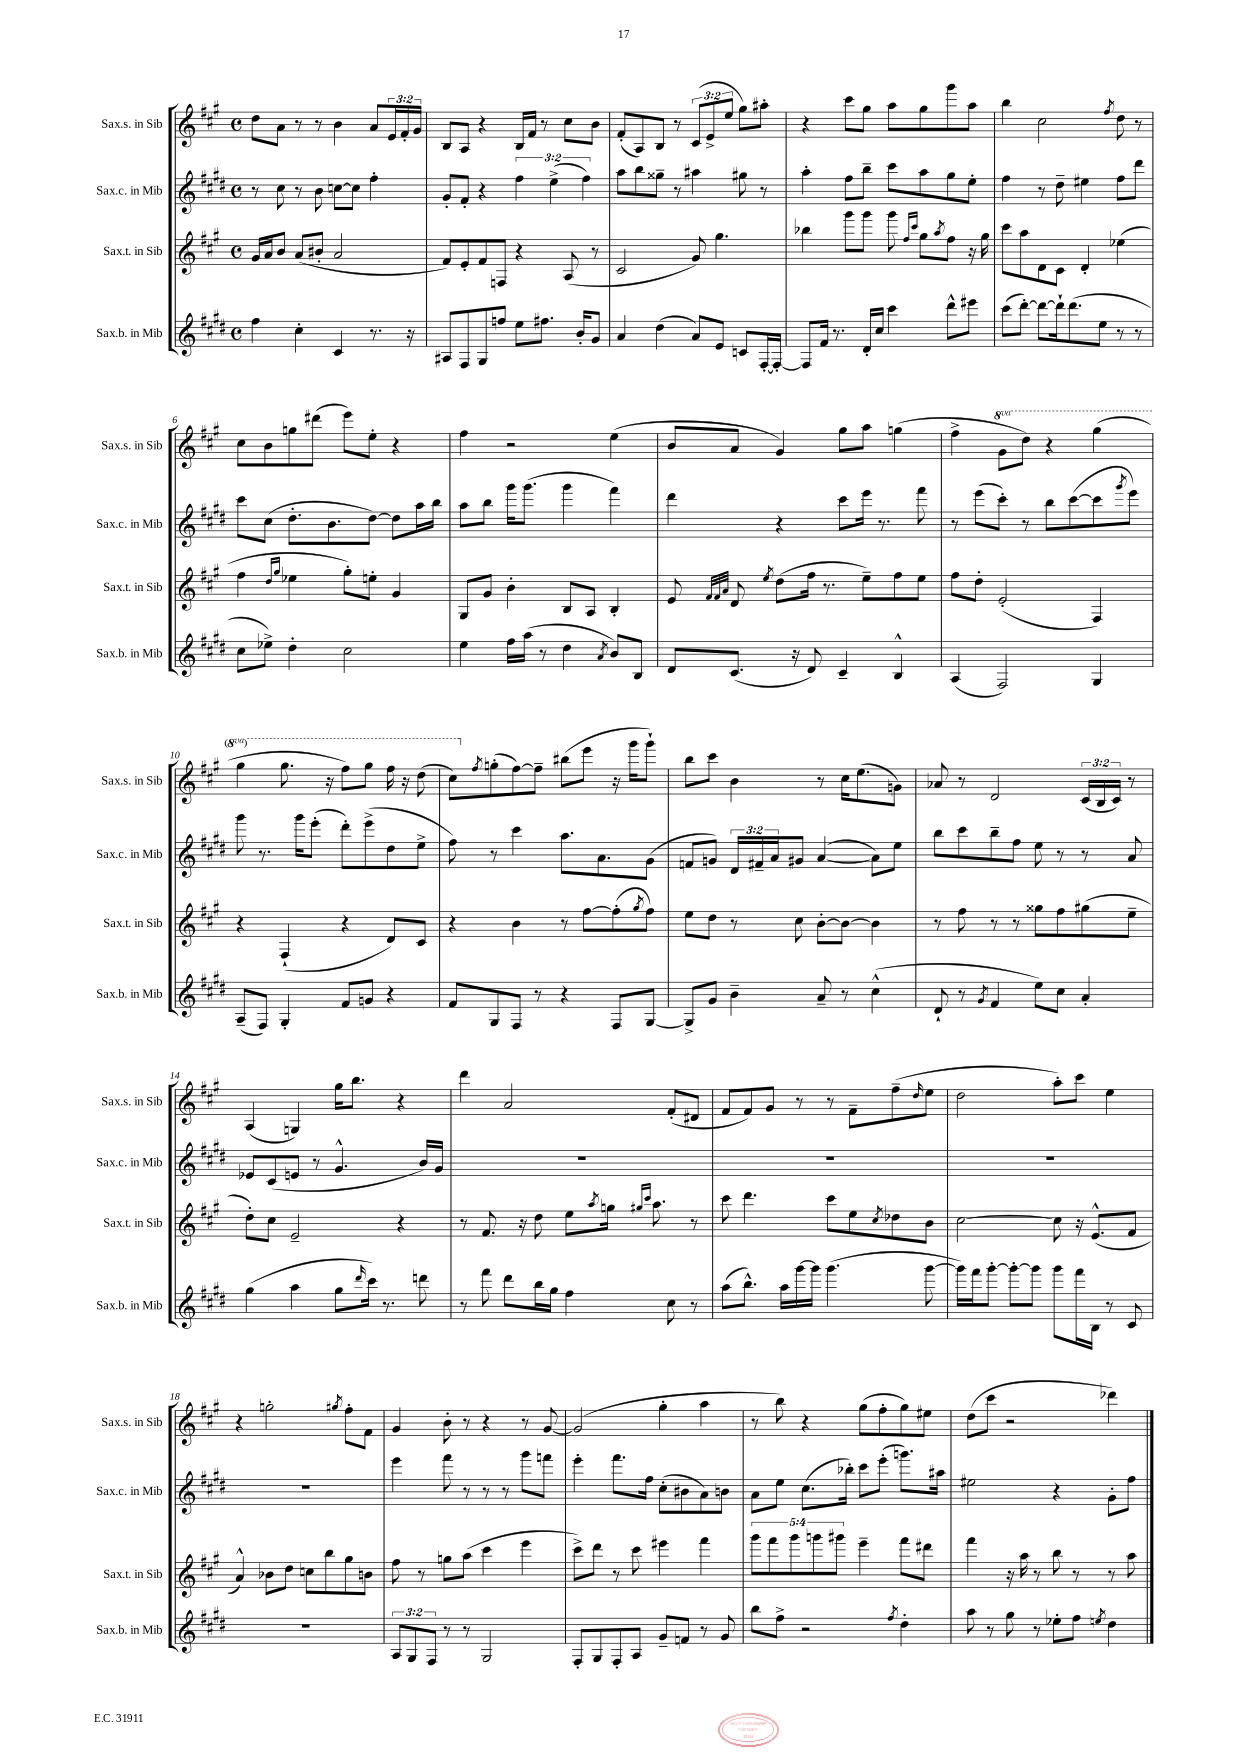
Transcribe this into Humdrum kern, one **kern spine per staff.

**kern	**kern	**kern	**kern
*part4	*part3	*part2	*part1
*staff4	*staff3	*staff2	*staff1
*I"Sax.b. in Mib	*I"Sax.t. in Sib	*I"Sax.c. in Mib	*I"Sax.s. in Sib
*I'Sax.b. in Mib	*I'Sax.t. in Sib	*I'Sax.c. in Mib	*I'Sax.s. in Sib
*clefG2	*clefG2	*clefG2	*clefG2
*k[f#c#g#d#]	*k[f#c#g#]	*k[f#c#g#d#]	*k[f#c#g#]
*M4/4	*M4/4	*M4/4	*M4/4
*met(c)	*met(c)	*met(c)	*met(c)
=1	=1	=1	=1
4ff#\	16g#/LL	8r	8dd\L
.	16a/J	.	.
.	8b/J	8cc#\	8a\J
4cc#'\	(8a/L	8r	8r
.	8b#X'/J	8b\	8r
4c#/	2a/	[8ccn\L	4b\
.	.	8cc\J]	.
8.r	.	4ff#'\	8a/L
.	.	.	24e/L
.	.	.	24f#'/
16r	.	.	.
.	.	.	24g#/JJ
=2	=2	=2	=2
8A#X/L	8f#/L)	8g#'/L	8B/L
8F#/	8e'/	8f#'/J	8A/J
8G#/	8f#/	4r	4r
8ffn/J	8Fn/J	.	.
8ee\L	4r	6ff#\	16B/LL
.	.	.	16f#/JJ
8.ff#X\J	.	.	8r
.	.	(6ee^\	.
.	(8A/	.	8cc#\L
16b'/KL	.	.	.
.	.	6ff#\)	.
8g#/J	8r	.	8b\J
=3	=3	=3	=3
4a/	2c#/	8aa\L	(8f#'/L
.	.	8bb\	8A/)
(4dd#\	.	8gg##X~\J	8B/J
.	.	8r	8r
8a/L)	8g#/)	4aa#X\	(12c#/L
.	.	.	12e^/
8e/J	4.gg#\	.	.
.	.	.	12ee/J
8cn/L	.	8gg#X\	8gg#\L)
[16F#'/L	.	8r	8aa#X'\J
16F#'/JJ_	.	.	.
=4	=4	=4	=4
8F#/L]	4bb-X\	4aa'\	4r
16f#/Jk	.	.	.
8.r	.	.	.
.	8ggg#\L	8ff#\L	8ccc#\L
16d#'/LL	8ggg#\J	8bb~\J	8gg#\J
16cc#/JJ	.	.	.
4ccc#\	8ggg#\	8ccc#\L	8aa\L
.	16qqff#/LL	.	.
.	16qqccc#/JJ	.	.
.	8gg#\L	8aa\	8gg#\
.	8qaa/	.	.
8ddd#^^\L	8ff#\J	8gg#\	8ggg#\
8eee#X\J	16r	8ee'\J	8aa\J
.	16gg#\	.	.
=5	=5	=5	=5
(8ccc#\L	8ccc#\L	4ff#\	4bb\
[8ddd#'\J)	8aa\	.	.
8ddd#\L_	8d\	8r	2cc#\
16ddd#`\k]	8c#\J	8dd#~\	.
(8.ddd#\	.	.	.
.	4d'/	4ee#X\	.
8ee\J	.	.	.
.	.	.	8qff#/
8r	(4ee-X\	8ff#\L	8dd\
8r	.	8ddd#\J	8r
!!LO:LB:g=z
=6	=6	=6	=6
8cc#\L	4ff#\	8ccc#\L	8cc#\L
8ee-X^\J)	.	(8cc#\J	8b\
.	16qqdd/LL	.	.
.	16qqgg#/JJ	.	.
4dd#'\	4ee-X\	8.dd#'\L	8ggn\
.	.	.	(8ddd#X\J
.	.	8.b\	.
2cc#\	8gg#'\L)	.	8eee\L)
.	8een'\J	[8dd#\J)	8ee'\J
.	4g#/	8dd#\L]	4r
.	.	16aa\L	.
.	.	16bb\JJ	.
=7	=7	=7	=7
4ee\	8G#/L	8aa\L	4ff#\
.	8g#/J	8bb\J	.
16ff#\LL	4b'\	16ggg#\KL	2r
(16aa\JJ	.	(8.ggg#\J	.
8r	.	.	.
4dd#\	8B/L	4ggg#\	.
.	8A/J	.	.
8qa/	.	.	.
8b/L)	4B'/	4fff#\)	(4ee\
8B/J	.	.	.
=8	=8	=8	=8
8d#/L	8e/	4ddd#\	8b/L
.	32qqf#/LLL	.	.
.	32qqf#/	.	.
.	32qqa/JJJ	.	.
(8.c#/J	8d/	.	8a/J
.	8qee/	.	.
.	(8dd\L	4r	4g#/)
16r	.	.	.
8d#/)	16ff#\Jk	.	.
.	8.r	.	.
4c#~/	.	8ccc#\L	8gg#\L
.	8ee~\L)	16eee\Jk	8aa\J
.	.	8.r	.
4B^^/	8ff#\	.	(4ggn\
.	8ee\J	8fff#\	.
=9	=9	=9	=9
(4A/	8ff#\L	8r	4ff#^\
.	8dd'\J	(8eee\L	.
*	*	*	*8va
2F#/)	(2e'/	8ccc#'\J)	8gg#\L
.	.	8r	8ddd\J)
.	.	8bb\L	4r
.	.	([8ccc#\	.
4G#/	4F#/)	8ccc#\]	(4ggg#\
.	.	8qggg#/	.
.	.	8eee\J)	.
!!LO:LB:g=z
=10	=10	=10	=10
(8A~/L	4r	8ggg#\	4ggg#\
8F#/J)	.	8.r	.
4G#'/	(4F#`/	.	8.ggg#\
.	.	16ggg#\KL	.
.	.	(8eee'\J	.
.	.	.	16r
8f#/L	4r	8ddd#'\L)	8fff#\L)
8gn/J	.	(8eee^\	8ggg#\J
4r	8d/L)	8dd#\	16fff#\
.	.	.	16r
.	8c#/J	8ee^\J	(8ddd\
=11	=11	=11	=11
8f#/L	4r	8ff#\)	8ccc#\L)
*	*	*	*X8va
.	.	.	8qff#/
8G#/	.	8r	(8ggn'\
8F#/J	4b\	4ccc#\	[8ff#\)
8r	.	.	8ff#~\J]
4r	8r	8.aa\L	(8bb#X\L
.	[8ff#\L	.	8eee\J
.	.	8.a\	.
8F#/L	(8ff#'\]	.	16r
.	.	.	16ggg#\KL
.	8qgg#/	.	.
[8G#/J	8ff#\J)	(8g#\J	8ggg#`\J)
=12	=12	=12	=12
8G#^/L]	8ee\L	8fn/L	8bb\L
8g#/J	8dd\J	8gn/J)	8ccc#\J
4b~\	8r	24d#/LL	4b\
.	.	24f#X~/	.
.	.	24a/J	.
.	8cc#\	8g#X/J	.
8a~/	[8b'\L	([4a/	8r
8r	8b\J_	.	16cc#\KL
.	.	.	(8.ee\
(4cc#^^\	4b\]	8a\L])	.
.	.	8ee\J	8gn\J)
=13	=13	=13	=13
8d#`/	8r	8bb\L	8a-X/
8r	8ff#\	8ccc#\	8r
8qg#/	.	.	.
4f#/	8r	8bb~\	2d/
.	8r	8ff#\J	.
8ee\L)	8gg##X\L	8ee\	.
8cc#\J	8ff#\	8r	.
4a'/	(8gg#X\	8r	(24c#/LL
.	.	.	24B/
.	.	.	24c#/JJ)
.	8ee~\J	8a/	8r
!!LO:LB:g=z
=14	=14	=14	=14
(4gg#\	8dd'\L)	8e-X/L	(4A/
.	8cc#\J	(8c#/	.
4aa\	2e~/	8en/J	4Gn/)
.	.	8r	.
8gg#\L	.	4.g#^^/	16gg#\KL
.	.	.	8.bb\J
16qqddd#/	.	.	.
16ccc#\Jk)	.	.	.
8.r	.	.	.
.	4r	.	4r
8dddn\	.	16b/LL)	.
.	.	16g#/JJ	.
=15	=15	=15	=15
8r	8r	1r	4ddd\
8fff#\	8.f#/	.	.
8ddd#\L	.	.	2a/
.	16r	.	.
16bb\L	8dd\	.	.
16gg#\JJ	.	.	.
4ff#\	8ee\L	.	.
.	8qaa/	.	.
.	16ggn\Jk	.	.
.	16qqgg#X/LL	.	.
.	16qqccc#/JJ	.	.
.	8.aa\	.	.
8cc#\	.	.	(8f#'/L
8r	8r	.	8d#X/J
=16	=16	=16	=16
(8aa\L	8ccc#\	1r	8f#/L
8.bb^^\J)	4.ddd\	.	8f#/)
.	.	.	8g#/J
16aa\LL	.	.	.
[16ggg#\	.	.	8r
16ggg#\JJ]	.	.	.
(4.ggg#\	8ccc#\L	.	8r
.	8ee\	.	8f#~\L
.	8qcc#/	.	.
.	8dd-X\	.	(8ff#~\
.	.	.	16qqdd/
[8ggg#\	8b\J	.	8ee\J
=17	=17	=17	=17
16ggg#\LL])	[2cc#\	1r	2dd\
16fff#\J	.	.	.
[8ggg#'\J	.	.	.
8ggg#'\L_	.	.	.
8ggg#\J]	.	.	.
8ggg#\L	8cc#\]	.	8aa'\L)
16fff#\L	16r	.	8ccc#\J
16B\JJ	(8.e^^/L	.	.
8r	.	.	4ee\
8c#/	8f#/J	.	.
!!LO:LB:g=z
=18	=18	=18	=18
1r	4a^^/)	1r	4r
.	8b-X\L	.	2ggn'\
.	8dd\J	.	.
.	8ccn\L	.	.
.	8bb\	.	.
.	.	.	8qgg#X/
.	8gg#\	.	8ff#'\L
.	8bn\J	.	8f#\J
=19	=19	=19	=19
12A/L	8ff#\	4eee\	4g#/
12G#/	.	.	.
.	8r	.	.
12F#/J	.	.	.
8r	8ggn\L	8fff#\	8b'\
8r	(8aa\J	8r	8r
2G#/	4ccc#\	8r	4r
.	.	8r	.
.	4eee\	8ggg#\L	8r
.	.	8fffn\J	[8g#/
=20	=20	=20	=20
8F#'/L	8ccc#^\L)	4eee'\	(2g#/]
8G#/	8ddd\J	.	.
8F#'/	8r	8.fff#\L	.
8A/J	8ccc#\	.	.
.	.	16ff#\Jk	.
8g#~/L	4eee#X\	(8cc#'\L	4gg#'\
8fn/J	.	8b#X\	.
8r	4fff#\	8a\)	4aa\
8g#/	.	8bn\J	.
=21	=21	=21	=21
8bb\L	10ggg#\L	8a\L	8r
.	10fff#\	.	.
8ff#^\J	.	8ee\J	8bb\)
.	10ggg#\	.	.
2r	.	(8.cc#\L	4r
.	10gggn\	.	.
.	10ggg#X\J	.	.
.	.	16bb-X'\Jk)	.
.	4eee~\	8ccc#\L	(8gg#\L
.	.	(8eee'\J	8ff#'\
8qff#/	.	.	.
4dd#'\	8fff#\L	8.gggn\L)	8gg#\)
.	8ddd#X\J	.	8ee#X\J
.	.	16aa#X\Jk	.
=22	=22	=22	=22
8aa\	4fff#\	2ee#X\	(8dd\L
8r	.	.	8ccc#\J
8gg#\	16r	.	2r
.	16aa\	.	.
8r	8r	.	.
8ee-X'\L	8bb\	4r	.
8ff#\J	8r	.	.
8qeen/	.	.	.
4dd#\	8r	8g#'\L	4ddd-X\)
.	8aa\	8ff#\J	.
==	==	==	==
*-	*-	*-	*-
